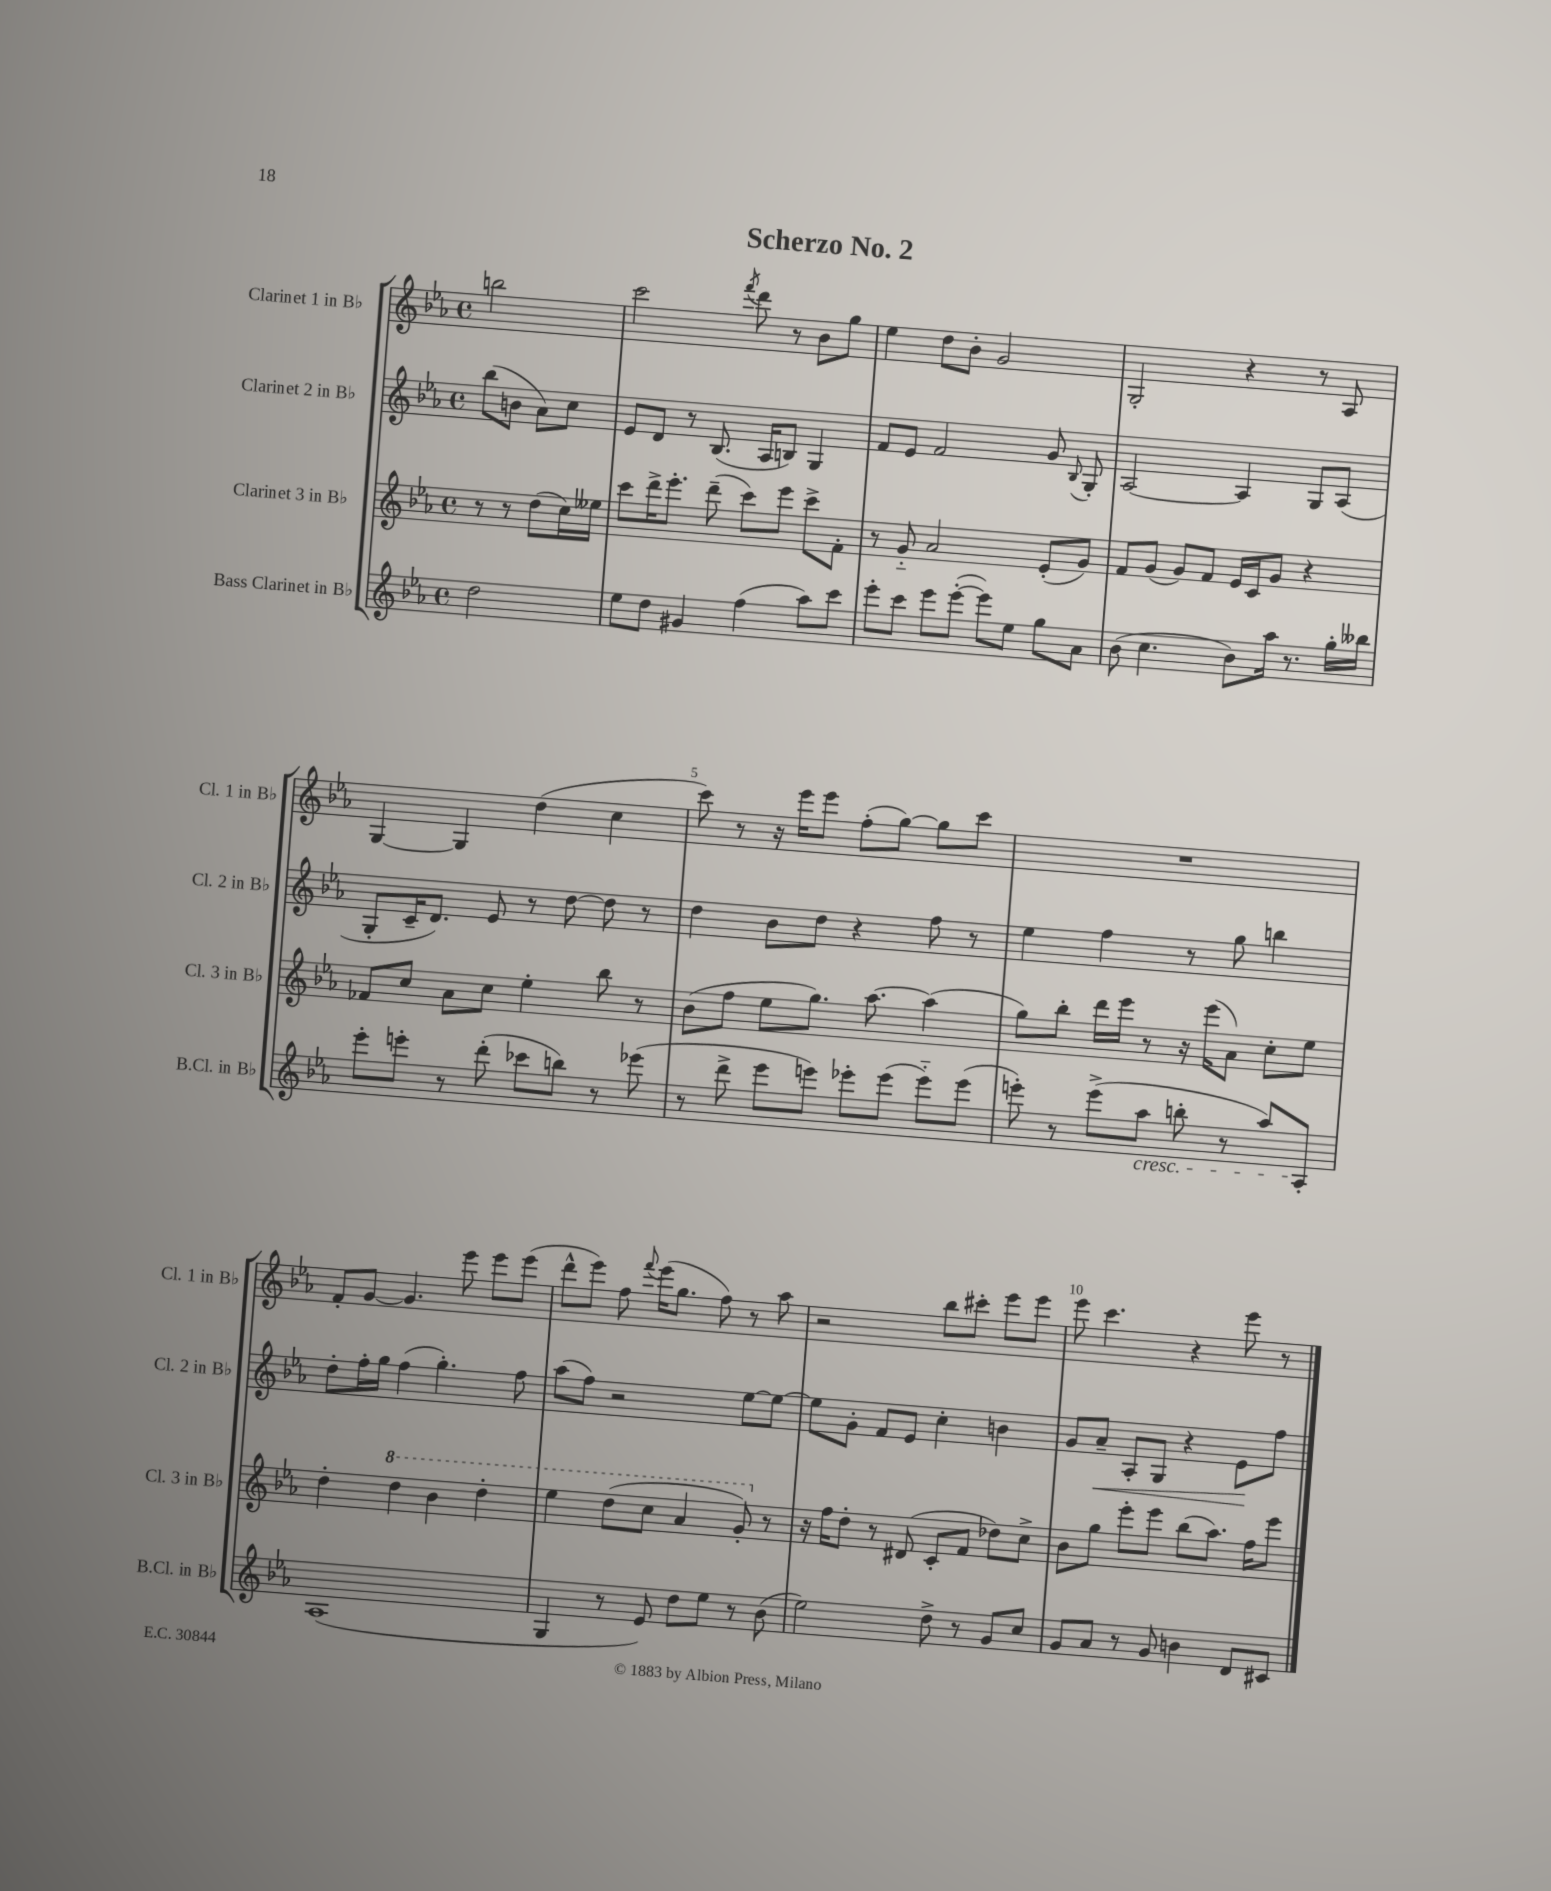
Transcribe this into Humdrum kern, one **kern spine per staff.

**kern	**kern	**kern	**dynam	**kern
*part4	*part3	*part2	*part2	*part1
*staff4	*staff3	*staff2	*staff2	*staff1
*I"Bass Clarinet in B♭	*I"Clarinet 3 in B♭	*I"Clarinet 2 in B♭	*	*I"Clarinet 1 in B♭
*I'B.Cl. in B♭	*I'Cl. 3 in B♭	*I'Cl. 2 in B♭	*	*I'Cl. 1 in B♭
*clefG2	*clefG2	*clefG2	*	*clefG2
*k[b-e-a-]	*k[b-e-a-]	*k[b-e-a-]	*	*k[b-e-a-]
*M4/4	*M4/4	*M4/4	*	*M4/4
*met(c)	*met(c)	*met(c)	*	*met(c)
=	=	=	=	=
2dd\	8r	(8bb-\L	.	2bbn\
.	8r	8bn\J	.	.
.	(8dd\L	8a-\L)	.	.
.	16cc\L)	8cc\J	.	.
.	16ee--X\JJ	.	.	.
=1	=1	=1	=1	=1
8ee-\L	8ccc\L	8e-/L	.	2ccc\
8dd\J	16ddd^\K	8d/J	.	.
.	8.eee-'\J	.	.	.
4g#X/	.	8r	.	.
.	(8ddd~\	(8.B-/	.	.
.	.	.	.	8qfff/
(4ff\	8ccc\L)	.	.	8ddd\
.	.	16A-/KL	.	.
.	8eee-\J	8Bn/J)	.	8r
8aa-\L)	8ccc^\L	4G/	.	8b-\L
8ccc\J	8f'\J	.	.	8gg\J
=2	=2	=2	=2	=2
8eee-'\L	8r	8f/L	.	4ee-\
8ccc\J	8g/	8e-/J	.	.
8eee-\L	2a-/	2f/	.	8dd\L
([8eee-'\J	.	.	.	8b-'\J
8eee-\L])	.	.	.	2g/
8ee-\J	.	.	.	.
8gg\L	(8e-'/L	8g/	.	.
.	.	8qqB-/	.	.
8a-\J	8g/J)	8G'/	.	.
=3	=3	=3	=3	=3
(8b-\	8f/L	[2A-/	.	2G'/
4.cc\	(8g/J	.	.	.
.	8g/L)	.	.	.
.	8f/J	.	.	.
8b-\L)	16e-/LL	4A-/]	.	4r
.	16c/J	.	.	.
16aa-\Jk	8g/J	.	.	.
8.r	.	.	.	.
.	4r	8G/L	.	8r
16gg'\LL	.	(8A-/J	.	8A-/
16bb--X\JJ	.	.	.	.
!!LO:LB:g=z
=4	=4	=4	=4	=4
8eee-'\L	8f-X/L	8G'/L	.	[4G/
8eeen'\J	8cc/J	16c~/K	.	.
.	.	8.d/J)	.	.
8r	8a-\L	.	.	4G/]
(8ddd'\	8cc\J	8e-/	.	.
8ccc-X\L	4ee-'\	8r	.	(4dd\
8bbn\J)	.	[8dd\	.	.
8r	8bb-\	8dd\]	.	4cc\
(8eee-X\	8r	8r	.	.
=5	=5	=5	=5	=5
8r	(8b-\L	4dd\	.	8ccc\)
8ddd^\	8ff\J	.	.	8r
8eee-\L	8ee-\L	8b-\L	.	16r
.	.	.	.	16eee-\KL
8eeen\J)	8.gg\J)	8dd\J	.	8eee-\J
8eee-X'\L	.	4r	.	(8ff'\L
.	[8.aa-\	.	.	.
(8eee-\J	.	.	.	[8gg\J)
8eee-\L)	(4aa-\]	8ff\	.	8gg\L]
(8eee-\J	.	8r	.	8ccc\J
=6	=6	=6	=6	=6
8eeen'\)	8gg\L)	4ee-\	.	1r
8r	8bb-'\J	.	.	.
(8eee^\L	16ddd\LL	4ff\	.	.
.	16eee-\JJ	.	.	.
!LO:TX:b:i:t=cresc.	!	!	!	!
8aa-\J	8r	.	.	.
8bbn'\	16r	8r	.	.
.	(16eee-\KL	.	.	.
8r	8a-\J)	8gg\	.	.
8aa-/L)	8cc'\L	4bbn\	.	.
8A-'/J	8ee-\J	.	.	.
!!LO:LB:g=z
=7	=7	=7	=7	=7
(1A-	4dd'\	8dd'\L	.	8f'/L
.	.	16ff'\L	.	[8g/J
.	.	16gg\JJ	.	.
*	*8va	*	*	*
.	4ddd\	(4ff\	.	4.g/]
.	4bb-\	4.gg'\)	.	.
.	.	.	.	8eee-\
.	4ddd'\	.	.	8eee-\L
.	.	8ff\	.	(8eee-\J
=8	=8	=8	=8	=8
4G/	4eee-\	(8aa-\L	.	8ddd^^\L
.	.	8ff\J)	.	8eee-\J)
8r	(8ddd\L	2r	.	8ff\
.	.	.	.	8qqfff/
8e-/)	8ccc\J	.	.	(16eee-\KL
.	.	.	.	8.gg\J
8dd\L	4aa-/	.	.	.
8ee-\J	.	.	.	8ff\)
8r	8gg'/)	[8ee-\L	.	8r
*	*X8va	*	*	*
(8b-\	8r	8ee-\J_	.	8aa-\
=9	=9	=9	=9	=9
2ee-\)	16r	8ee-\L]	.	2r
.	16ff\KL	.	.	.
.	8dd'\J	8g'\J	.	.
.	8r	8f/L	.	.
.	(8d#X/	8e-/J	.	.
8dd^\	8c'/L	4cc'\	.	8bb-\L
8r	8f/J	.	.	8ccc#X'\J
8g/L	8dd-X\L)	4bn\	.	8eee-\L
8cc/J	8cc^\J	.	.	8eee-\J
=10	=10	=10	=10	=10
8g/L	8b-\L	8g/L	.	8eee-\
!	!	!	!LO:HP:b	!
8a-/J	8gg\J	8a-~/J	<	4.ccc\
8r	8eee-'\L	8A-'/L	.	.
8g/	8eee-\J	8G/J	.	.
4bn\	(8bb-\L	4r	.	4r
.	8.aa-\J)	.	.	.
8d/L	.	8e-\L	.	8eee-\
.	16ff\KL	.	.	.
8c#X/J	8eee-\J	8ff\J	[	8r
==	==	==	==	==
*-	*-	*-	*-	*-
